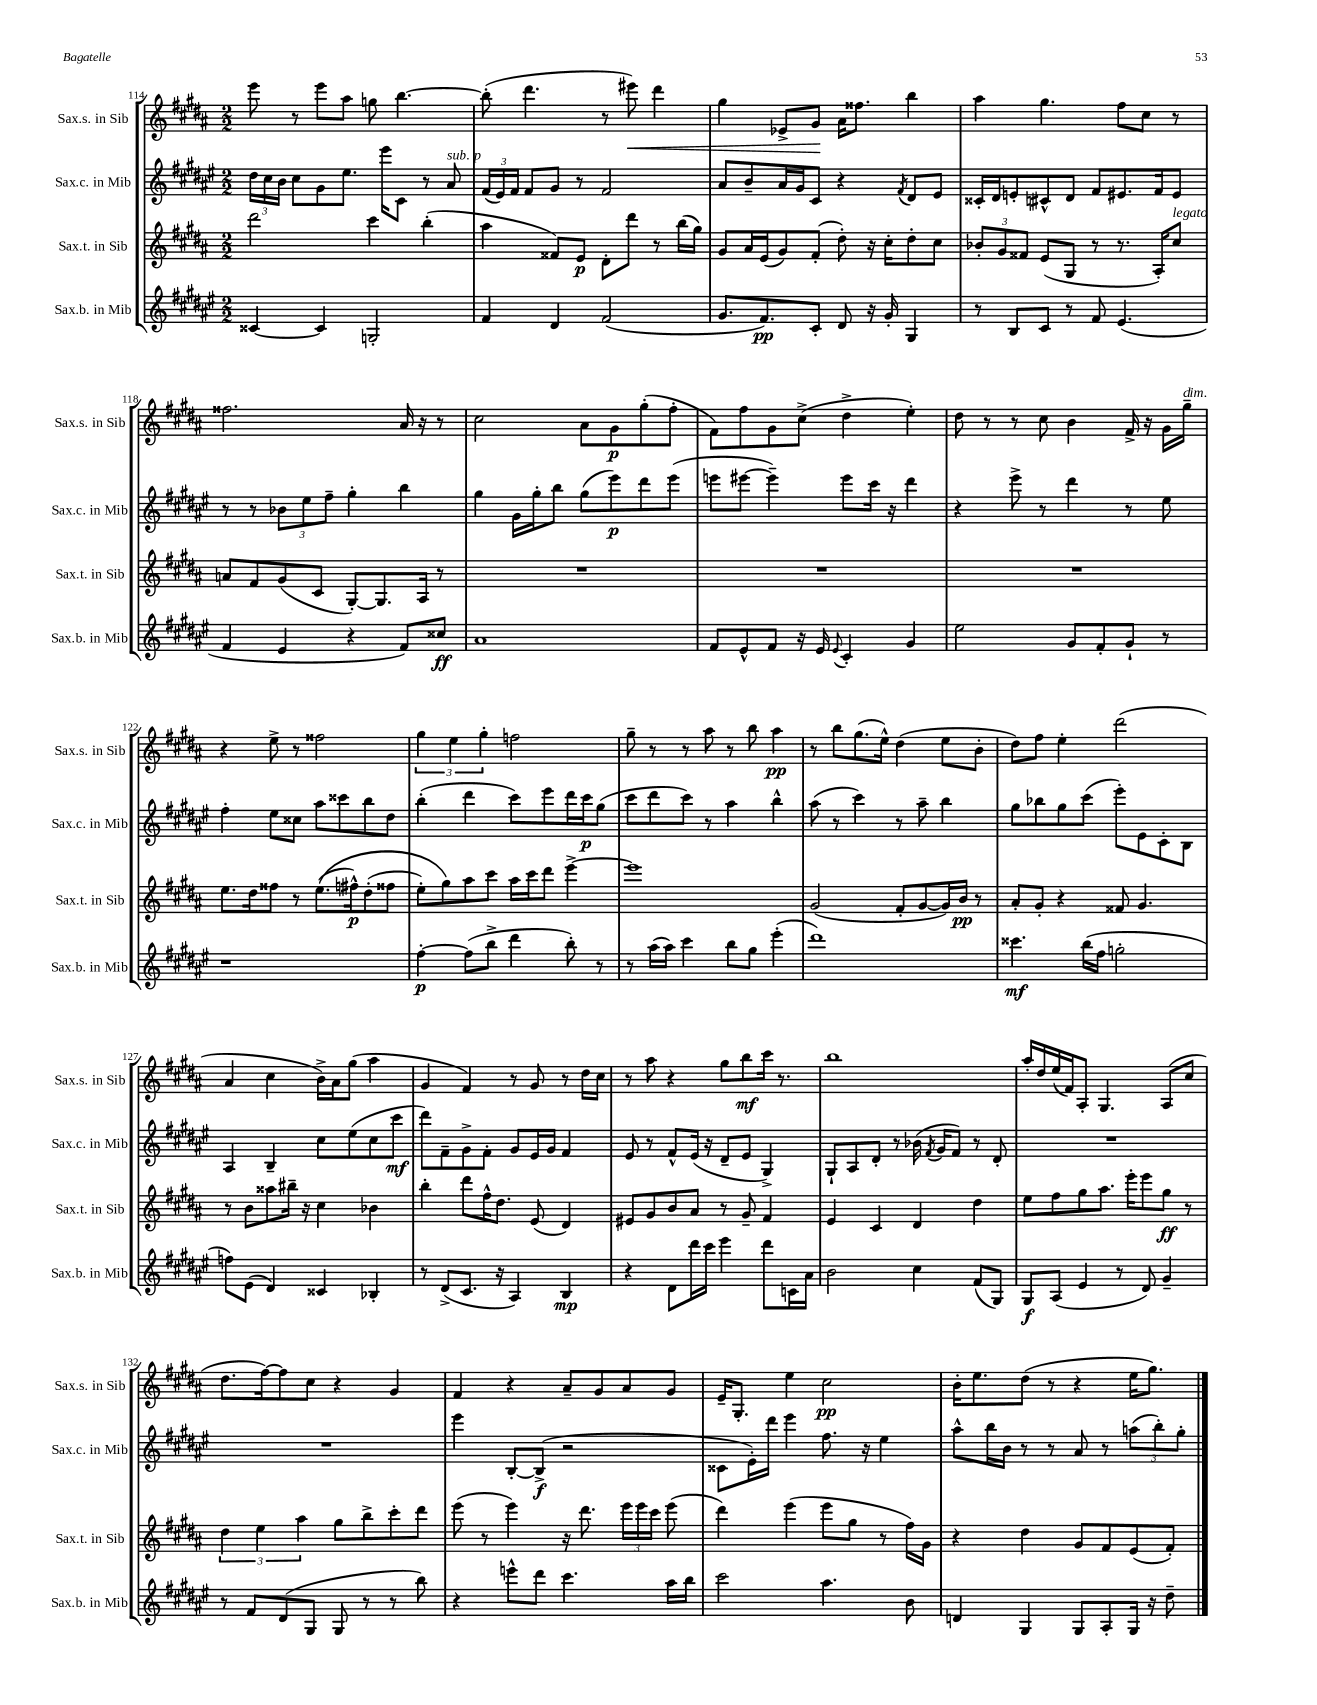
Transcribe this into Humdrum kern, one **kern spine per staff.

**kern	**dynam	**kern	**dynam	**kern	**dynam	**kern	**dynam
*part4	*part4	*part3	*part3	*part2	*part2	*part1	*part1
*staff4	*staff4	*staff3	*staff3	*staff2	*staff2	*staff1	*staff1
*I"Sax.b. in Mib	*	*I"Sax.t. in Sib	*	*I"Sax.c. in Mib	*	*I"Sax.s. in Sib	*
*I'Sax.b. in Mib	*	*I'Sax.t. in Sib	*	*I'Sax.c. in Mib	*	*I'Sax.s. in Sib	*
*clefG2	*	*clefG2	*	*clefG2	*	*clefG2	*
*k[f#c#g#d#a#e#]	*	*k[f#c#g#d#a#]	*	*k[f#c#g#d#a#e#]	*	*k[f#c#g#d#a#]	*
*M2/2	*	*M2/2	*	*M2/2	*	*M2/2	*
=114	=114	=114	=114	=114	=114	=114	=114
[4c##X/	.	2ddd#\	.	24dd#\LL	.	8eee\	.
.	.	.	.	24cc#\	.	.	.
.	.	.	.	24b\JJ	.	.	.
.	.	.	.	8cc#\L	.	8r	.
4c##/]	.	.	.	8g#\	.	8eee\L	.
.	.	.	.	8.ee#\J	.	8aa#\J	.
2Gn'/	.	4ccc#\	.	.	.	8ggn\	.
.	.	.	.	16eee#\KL	.	.	.
.	.	.	.	8c#\J	.	[4.bb\	.
.	.	(4bb'\	.	8r	.	.	.
!	!	!	!	!LO:TX:a:i:t=sub. p	!	!	!
.	.	.	.	8a#/	.	.	.
=115	=115	=115	=115	=115	=115	=115	=115
4f#/	.	4aa#\	.	(24f#/LL	.	(8bb'\]	.
.	.	.	.	24e#/)	.	.	.
.	.	.	.	24f#/JJ	.	.	.
.	.	.	.	8f#/L	.	4.ddd#\	.
4d#/	.	8f##X/L)	.	8g#/J	.	.	.
.	.	8e/J	p	8r	.	.	.
(2f#/	.	8d#'\L	.	2f#/	.	8r	.
!	!	!	!	!	!	!	!LO:HP:b
.	.	8ddd#\J	.	.	.	8eee#X\)	<
.	.	8r	.	.	.	4ddd#\	.
.	.	(16bb\LL	.	.	.	.	.
.	.	16gg#\JJ)	.	.	.	.	.
=116	=116	=116	=116	=116	=116	=116	=116
8.g#/L	.	8g#/L	.	8a#/L	.	4gg#\	.
.	.	16a#/L	.	8b~/	.	.	.
8.f#/)	pp	(16e/J	.	.	.	.	.
.	.	8g#/)	.	16a#/L	.	8e-X^/L	.
.	.	.	.	16g#/J	.	.	.
8c#'/J	.	(8f#'/J	.	8c#/J	.	8g#/J	.
8d#/	.	8dd#'\)	.	4r	.	16a#\KL	[
.	.	.	.	.	.	8.ff##X\J	.
16r	.	16r	.	.	.	.	.
16g#'/	.	16cc#'\KL	.	.	.	.	.
.	.	.	.	8qf#/	.	.	.
4G#/	.	8dd#'\	.	8d#/L	.	4bb\	.
.	.	8cc#\J	.	8e#/J	.	.	.
=117	=117	=117	=117	=117	=117	=117	=117
8r	.	12b-X'/L	.	16c##X'/LL	.	4aa#\	.
.	.	.	.	16d#/J	.	.	.
.	.	12g#/	.	.	.	.	.
8B/L	.	.	.	8en'/	.	.	.
.	.	12f##X/J	.	.	.	.	.
8c#/J	.	(8e/L	.	8c#X^^/	.	4.gg#\	.
8r	.	8G#/J	.	8d#/J	.	.	.
8f#/	.	8r	.	8f#/L	.	.	.
(4.e#/	.	8.r	.	8.e#X/	.	8ff#\L	.
.	.	.	.	.	.	8cc#\J	.
.	.	16A#'/KL)	.	16f#/k	.	.	.
!	!	!LO:TX:a:i:t=legato	!	!	!	!	!
.	.	8cc#/J	.	8e#/J	.	8r	.
!!LO:LB:g=z
=118	=118	=118	=118	=118	=118	=118	=118
4f#/	.	8an/L	.	8r	.	2.ff##X\	.
.	.	8f#/	.	8r	.	.	.
4e#/	.	(8g#/	.	12b-X\L	.	.	.
.	.	.	.	12ee#\	.	.	.
.	.	8c#/J	.	.	.	.	.
.	.	.	.	12ff#~\J	.	.	.
4r	.	[8G#'/L)	.	4gg#'\	.	.	.
.	.	8.G#/]	.	.	.	.	.
8f#/L)	.	.	.	4bb\	.	16a#/	.
.	.	16A#/Jk	.	.	.	16r	.
8cc##X/J	ff	8r	.	.	.	8r	.
=119	=119	=119	=119	=119	=119	=119	=119
1a#	.	1r	.	4gg#\	.	2cc#\	.
.	.	.	.	16g#\LL	.	.	.
.	.	.	.	16gg#'\J	.	.	.
.	.	.	.	8bb\J	.	.	.
.	.	.	.	(8gg#\L	.	8a#\L	.
.	.	.	.	8eee#\)	p	8g#\	p
.	.	.	.	8ddd#\	.	(8gg#'\	.
.	.	.	.	(8eee#\J	.	8ff#'\J	.
=120	=120	=120	=120	=120	=120	=120	=120
8f#/L	.	1r	.	8eeen\L	.	8f#\L)	.
8e#^^/	.	.	.	[8eee#X\J	.	8ff#\	.
8f#/J	.	.	.	4eee#~\])	.	8g#\	.
16r	.	.	.	.	.	(8cc#^\J	.
16e#/	.	.	.	.	.	.	.
8qqe#/	.	.	.	.	.	.	.
4c#'/	.	.	.	8eee#\L	.	4dd#^\	.
.	.	.	.	16ccc#\Jk	.	.	.
.	.	.	.	16r	.	.	.
4g#/	.	.	.	4ddd#\	.	4ee'\)	.
=121	=121	=121	=121	=121	=121	=121	=121
2ee#\	.	1r	.	4r	.	8dd#\	.
.	.	.	.	.	.	8r	.
.	.	.	.	8eee#^\	.	8r	.
.	.	.	.	8r	.	8cc#\	.
8g#/L	.	.	.	4ddd#\	.	4b\	.
8f#'/	.	.	.	.	.	.	.
8g#`/J	.	.	.	8r	.	16f#^/	.
.	.	.	.	.	.	16r	.
8r	.	.	.	8ee#\	.	16g#\LL	.
!	!	!	!	!	!	!LO:TX:a:i:t=dim.	!
.	.	.	.	.	.	16gg#~\JJ	.
!!LO:LB:g=z
=122	=122	=122	=122	=122	=122	=122	=122
1r	.	8.ee\L	.	4ff#'\	.	4r	.
.	.	16dd#\k	.	.	.	.	.
.	.	8ff##X\J	.	8ee#\L	.	8ee^\	.
.	.	8r	.	8cc##X\J	.	8r	.
.	.	((8.ee\L	.	8aa#\L	.	2ff##X\	.
.	.	.	.	8ccc##X\	.	.	.
.	.	16ff#X^^\k)	p	.	.	.	.
.	.	(8dd#'\	.	8bb\	.	.	.
.	.	8ff##X\J	.	8dd#\J	.	.	.
=123	=123	=123	=123	=123	=123	=123	=123
[4ff#'\	p	8ee'\L)	.	(4bb'\	.	6gg#\	.
.	.	8gg#\)	.	.	.	.	.
.	.	.	.	.	.	6ee\	.
(8ff#\L]	.	8aa#\	.	4ddd#\	.	.	.
.	.	.	.	.	.	6gg#'\	.
8bb^\J	.	8ccc#\J	.	.	.	.	.
4ddd#\	.	16aa#\LL	.	8ccc#\L)	.	2ffn\	.
.	.	16ccc#\J	.	.	.	.	.
.	.	8ddd#\J	.	8eee#\	.	.	.
8bb'\)	.	[4eee^\	.	16ddd#\L	.	.	.
.	.	.	.	16ccc#\J	p	.	.
8r	.	.	.	(8gg#\J	.	.	.
=124	=124	=124	=124	=124	=124	=124	=124
8r	.	1eee]	.	8ccc#\L	.	8gg#~\	.
(16aa#\LL	.	.	.	8ddd#\	.	8r	.
16aa#\JJ)	.	.	.	.	.	.	.
4ccc#\	.	.	.	8ccc#\J)	.	8r	.
.	.	.	.	8r	.	8aa#\	.
8bb\L	.	.	.	4aa#\	.	8r	.
8gg#\J	.	.	.	.	.	8bb\	.
(4eee#'\	.	.	.	4bb^^\	.	4aa#\	pp
=125	=125	=125	=125	=125	=125	=125	=125
1ddd#)	.	(2g#/	.	(8aa#\	.	8r	.
.	.	.	.	8r	.	8bb\L	.
.	.	.	.	4ccc#\)	.	(8.gg#\	.
.	.	.	.	.	.	16ee^^\Jk)	.
.	.	8f#'/L	.	8r	.	(4dd#\	.
.	.	[8g#/	.	8aa#~\	.	.	.
.	.	16g#/L])	.	4bb\	.	8ee\L	.
.	.	16b/JJ	pp	.	.	.	.
.	.	8r	.	.	.	8b'\J	.
=126	=126	=126	=126	=126	=126	=126	=126
4.ccc##X\	mf	8a#'/L	.	8gg#\L	.	8dd#\L)	.
.	.	8g#'/J	.	8bb-X\	.	8ff#\J	.
.	.	4r	.	8gg#\	.	4ee'\	.
(16bb\LL	.	.	.	(8ccc#\J	.	.	.
16ff#\JJ	.	.	.	.	.	.	.
2ggn'\	.	8f##X/	.	8eee#'\L)	.	(2ddd#\	.
.	.	4.g#/	.	8e#\	.	.	.
.	.	.	.	8c#'\	.	.	.
.	.	.	.	8B\J	.	.	.
!!LO:LB:g=z
=127	=127	=127	=127	=127	=127	=127	=127
8ffn\L)	.	8r	.	4A#/	.	4a#/	.
(8e#\J	.	8b\L	.	.	.	.	.
4d#/)	.	8aa##X\	.	4B~/	.	4cc#\	.
.	.	16bb#X~\Jk	.	.	.	.	.
.	.	16r	.	.	.	.	.
4c##X/	.	4cc#\	.	8cc#\L	.	16b^\LL)	.
.	.	.	.	.	.	16a#\J	.
.	.	.	.	(8ee#\	.	(8gg#\J	.
4B-X'/	.	4b-X\	.	8cc#\	.	4aa#\	.
.	.	.	.	8ccc#\J	mf	.	.
=128	=128	=128	=128	=128	=128	=128	=128
8r	.	4bb'\	.	8ddd#\L)	.	4g#/	.
(8d#^/L	.	.	.	8f#~\	.	.	.
8.c#/J	.	8ddd#\L	.	8g#^\	.	4f#/)	.
.	.	16ff#^^\K	.	8f#'\J	.	.	.
16r	.	8.dd#\J	.	.	.	.	.
4A#/)	.	.	.	8g#/L	.	8r	.
.	.	(8e/	.	16e#/L	.	8g#/	.
.	.	.	.	16g#/JJ	.	.	.
4B/	mp	4d#/)	.	4f#/	.	8r	.
.	.	.	.	.	.	16dd#\LL	.
.	.	.	.	.	.	16cc#\JJ	.
=129	=129	=129	=129	=129	=129	=129	=129
4r	.	8e#X/L	.	8e#/	.	8r	.
.	.	8g#/	.	8r	.	8aa#\	.
8d#\L	.	8b/	.	8f#^^/L	.	4r	.
16ddd#\L	.	8a#/J	.	(16e#/Jk	.	.	.
16ccc#\JJ	.	.	.	16r	.	.	.
4eee#\	.	8r	.	8d#~/L	.	8gg#\L	.
.	.	8g#~/	.	8e#/J	.	8bb\	mf
8ddd#\L	.	4f#/	.	4G#^/)	.	16ccc#\Jk	.
.	.	.	.	.	.	8.r	.
16cn\L	.	.	.	.	.	.	.
16a#\JJ	.	.	.	.	.	.	.
=130	=130	=130	=130	=130	=130	=130	=130
2b\	.	4e/	.	8G#`/L	.	1bb	.
.	.	.	.	8A#/	.	.	.
.	.	4c#/	.	8d#'/J	.	.	.
.	.	.	.	8r	.	.	.
4cc#\	.	4d#/	.	(16b-X\	.	.	.
.	.	.	.	8qf#/	.	.	.
.	.	.	.	16g#/KL	.	.	.
.	.	.	.	8f#/J)	.	.	.
(8f#/L	.	4dd#\	.	8r	.	.	.
8G#/J)	.	.	.	8d#'/	.	.	.
=131	=131	=131	=131	=131	=131	=131	=131
8G#/L	f	8ee\L	.	1r	.	16aa#'/LL	.
.	.	.	.	.	.	16dd#/	.
(8A#/J	.	8ff#\	.	.	.	(16ee/	.
.	.	.	.	.	.	16f#/J)	.
4e#/	.	8gg#\	.	.	.	8A#'/J	.
.	.	8.aa#\J	.	.	.	4.G#/	.
8r	.	.	.	.	.	.	.
.	.	16eee'\KL	.	.	.	.	.
8d#/)	.	8eee\	.	.	.	.	.
4g#~/	.	8gg#\J	ff	.	.	(8A#/L	.
.	.	8r	.	.	.	8cc#/J	.
!!LO:LB:g=z
=132	=132	=132	=132	=132	=132	=132	=132
8r	.	6dd#\	.	1r	.	8.dd#\L	.
8f#/L	.	.	.	.	.	.	.
.	.	6ee\	.	.	.	.	.
.	.	.	.	.	.	[16ff#\k)	.
(8d#/	.	.	.	.	.	8ff#\]	.
.	.	6aa#\	.	.	.	.	.
8G#/J	.	.	.	.	.	8cc#\J	.
8G#/	.	8gg#\L	.	.	.	4r	.
8r	.	8bb^\	.	.	.	.	.
8r	.	8ccc#'\	.	.	.	4g#/	.
8bb\)	.	8ddd#\J	.	.	.	.	.
=133	=133	=133	=133	=133	=133	=133	=133
4r	.	(8eee\	.	4eee#\	.	4f#/	.
.	.	8r	.	.	.	.	.
8eeen^^\L	.	4eee\)	.	[8B'/L	.	4r	.
8ddd#\J	.	.	.	(8B^/J]	f	.	.
4.ccc#\	.	16r	.	2r	.	8a#~/L	.
.	.	8.ddd#\	.	.	.	.	.
.	.	.	.	.	.	8g#/	.
.	.	24eee\LL	.	.	.	8a#/	.
.	.	24eee\	.	.	.	.	.
.	.	24ccc#\JJ	.	.	.	.	.
16aa#\LL	.	(8eee\	.	.	.	8g#/J	.
16bb\JJ	.	.	.	.	.	.	.
=134	=134	=134	=134	=134	=134	=134	=134
2ccc#\	.	4ddd#\)	.	8c##X\L	.	16e~/KL	.
.	.	.	.	.	.	8.G#'/J	.
.	.	.	.	16e#'\L)	.	.	.
.	.	.	.	16ddd#\JJ	.	.	.
.	.	(4eee\	.	4eee#\	.	4ee\	.
4.aa#\	.	8eee\L	.	8.ff#\	.	2cc#\	pp
.	.	8gg#\J	.	.	.	.	.
.	.	.	.	16r	.	.	.
.	.	8r	.	4ee#\	.	.	.
8b\	.	16ff#\LL)	.	.	.	.	.
.	.	16g#\JJ	.	.	.	.	.
=135	=135	=135	=135	=135	=135	=135	=135
4dn/	.	4r	.	8aa#^^\L	.	16b'\KL	.
.	.	.	.	.	.	8.ee\	.
.	.	.	.	16bb\L	.	.	.
.	.	.	.	16b\JJ	.	.	.
4G#/	.	4dd#\	.	8r	.	(8dd#\J	.
.	.	.	.	8r	.	8r	.
8G#/L	.	8g#/L	.	8a#/	.	4r	.
8A#'/	.	8f#/	.	8r	.	.	.
16G#/Jk	.	(8e/	.	(12aan\L	.	16ee\KL	.
16r	.	.	.	.	.	8.gg#\J)	.
.	.	.	.	12bb'\)	.	.	.
8dd#~\	.	8f#'/J)	.	.	.	.	.
.	.	.	.	12gg#'\J	.	.	.
==	==	==	==	==	==	==	==
*-	*-	*-	*-	*-	*-	*-	*-
